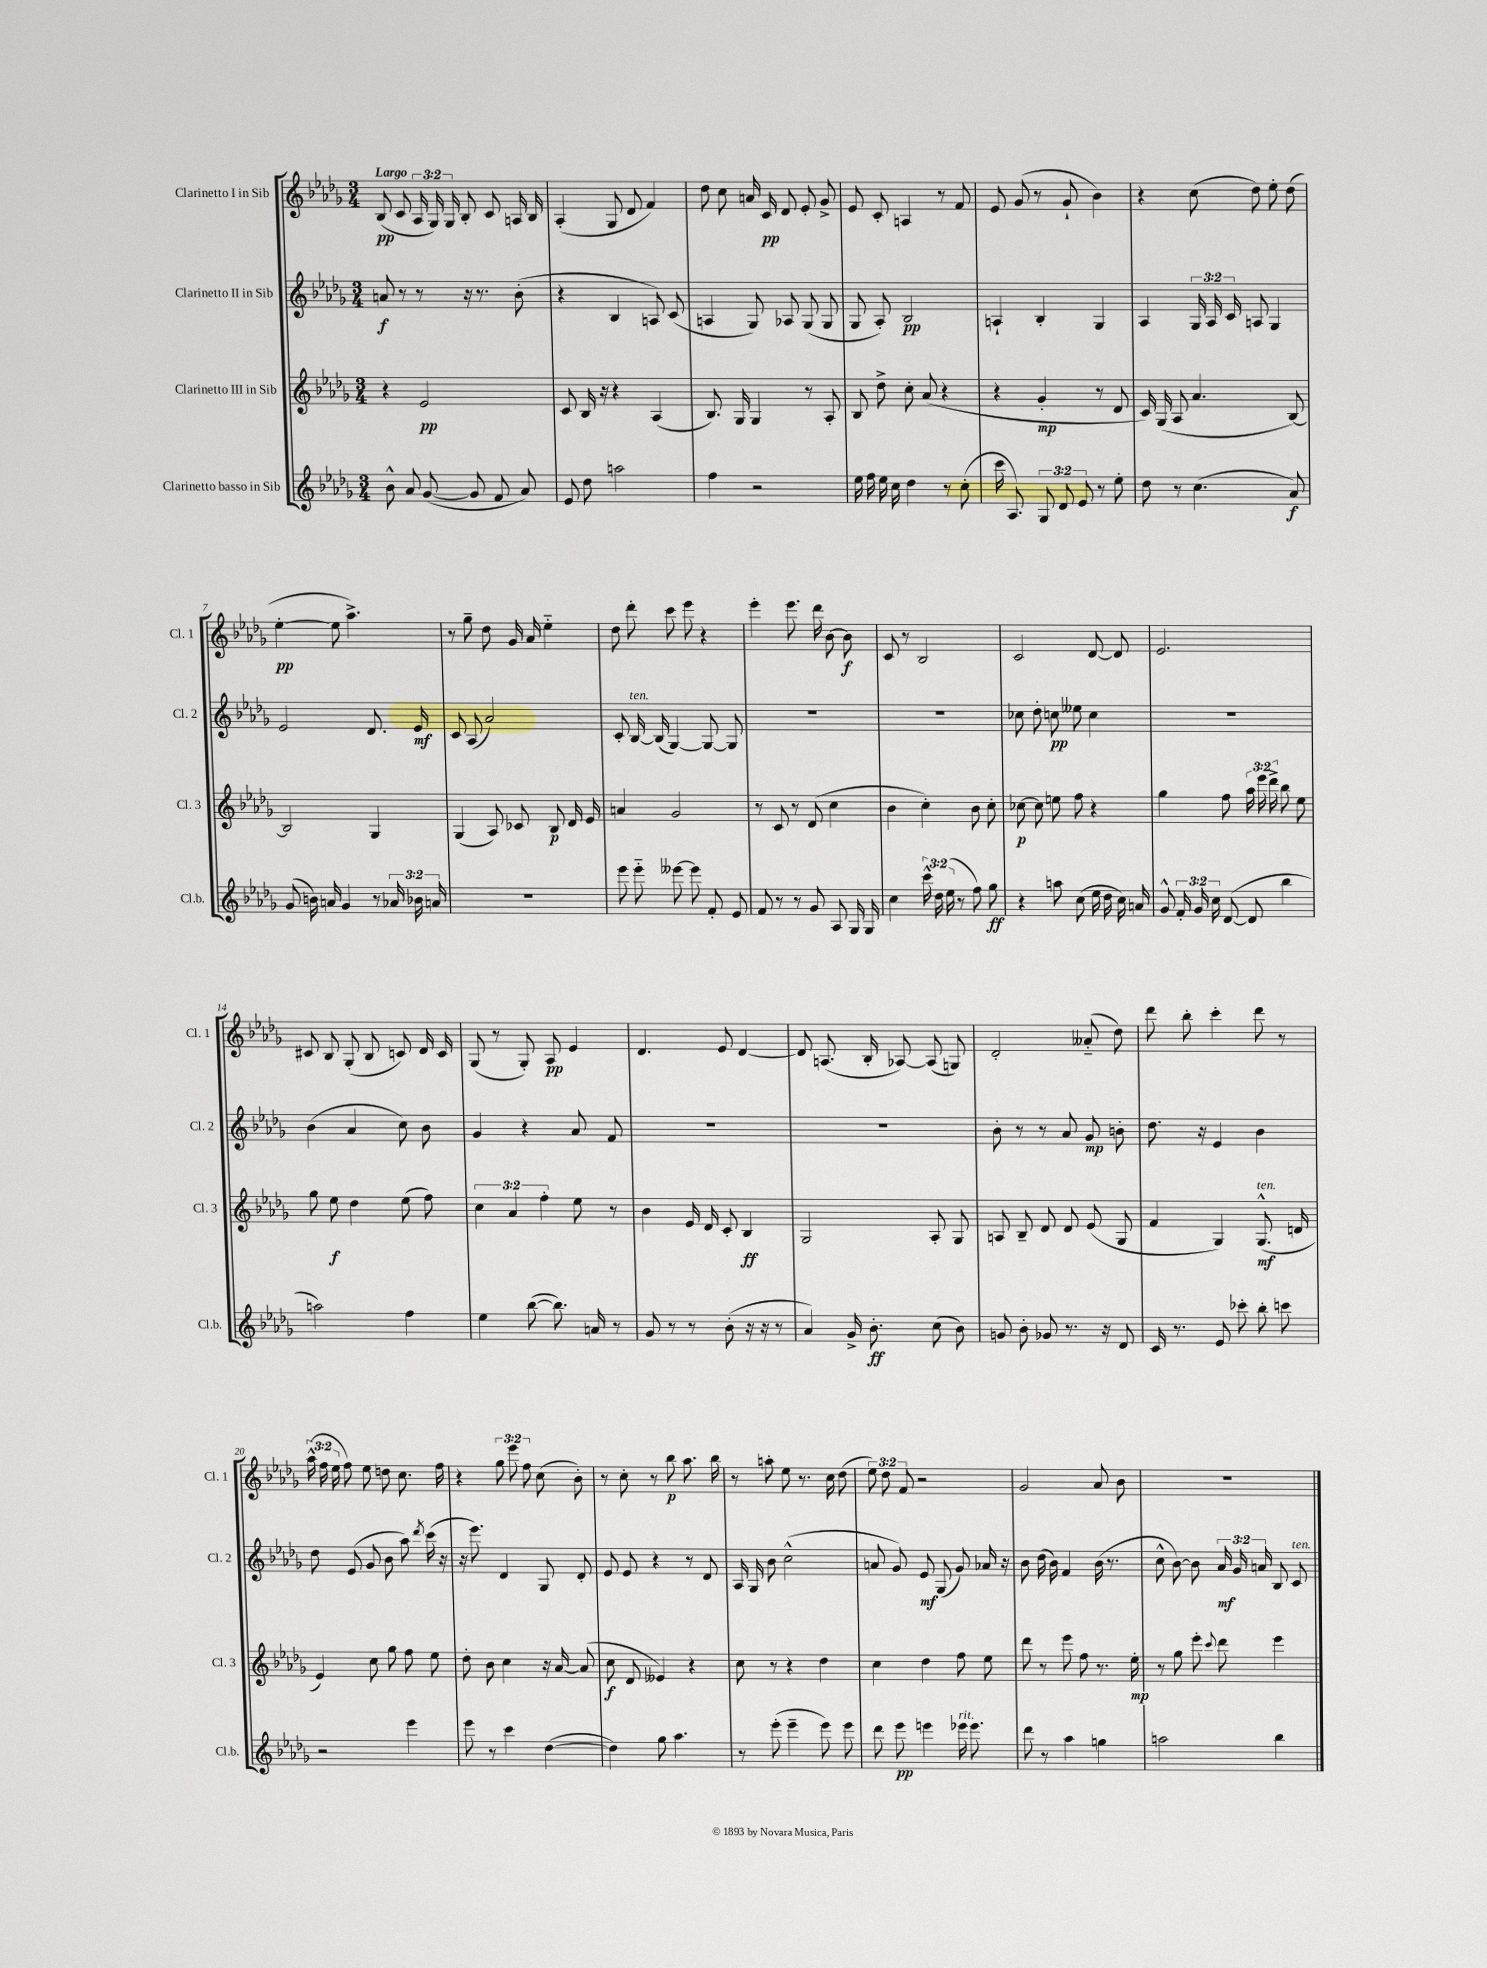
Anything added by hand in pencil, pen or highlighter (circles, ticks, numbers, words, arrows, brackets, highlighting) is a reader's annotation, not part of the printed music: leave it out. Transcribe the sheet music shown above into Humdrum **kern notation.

**kern	**dynam	**kern	**dynam	**kern	**dynam	**kern	**dynam
*part4	*part4	*part3	*part3	*part2	*part2	*part1	*part1
*staff4	*staff4	*staff3	*staff3	*staff2	*staff2	*staff1	*staff1
*I"Clarinetto basso in Sib	*	*I"Clarinetto III in Sib	*	*I"Clarinetto II in Sib	*	*I"Clarinetto I in Sib	*
*I'Cl.b.	*	*I'Cl. 3	*	*I'Cl. 2	*	*I'Cl. 1	*
*clefG2	*	*clefG2	*	*clefG2	*	*clefG2	*
*k[b-e-a-d-g-]	*	*k[b-e-a-d-g-]	*	*k[b-e-a-d-g-]	*	*k[b-e-a-d-g-]	*
*M3/4	*	*M3/4	*	*M3/4	*	*M3/4	*
=1	=1	=1	=1	=1	=1	=1	=1
!	!	!	!	!	!	!LO:TX:a:B:t=Largo	!
8b-^^\	.	4r	.	8an/	f	(8B-/	pp
8a-/	.	.	.	8r	.	8c/	.
([8g-/	.	2e-/	pp	8r	.	24A-/	.
.	.	.	.	.	.	24G-/)	.
.	.	.	.	.	.	24G-/	.
8g-/]	.	.	.	16r	.	8B-'/	.
.	.	.	.	8.r	.	.	.
8f/	.	.	.	.	.	8c/	.
8a-/)	.	.	.	(8b-'\	.	16An/	.
.	.	.	.	.	.	16B-/	.
=2	=2	=2	=2	=2	=2	=2	=2
8e-/	.	8c/	.	4r	.	(4A-'/	.
8dd-\	.	16B-/	.	.	.	.	.
.	.	16r	.	.	.	.	.
2aan\	.	4r	.	4B-/	.	8G-/	.
.	.	.	.	.	.	8d-/	.
.	.	(4A-/	.	8An/)	.	4f/)	.
.	.	.	.	(8c/	.	.	.
=3	=3	=3	=3	=3	=3	=3	=3
4ff\	.	8.B-/)	.	4An/	.	8dd-\	.
.	.	.	.	.	.	8cc\	.
.	.	16G-/	.	.	.	.	.
2r	.	4G-/	.	8G-/)	.	16an/	.
.	.	.	.	.	.	16c/	pp
.	.	.	.	8A-X/	.	8d-/	.
.	.	8r	.	(8G-/	.	8e-'/	.
.	.	8A-'/	.	8G-/	.	8g-^/	.
=4	=4	=4	=4	=4	=4	=4	=4
16ee-\	.	8B-/	.	8G-/	.	8e-/	.
16ff\	.	.	.	.	.	.	.
16ee-\	.	8dd-^\	.	8A-'/)	.	8c'/	.
16cc\	.	.	.	.	.	.	.
4dd-\	.	8cc'\	.	2B-/	pp	4An/	.
.	.	(8a-/	.	.	.	.	.
8r	.	4r	.	.	.	8r	.
(8cc'\	.	.	.	.	.	8f/	.
=5	=5	=5	=5	=5	=5	=5	=5
16ccc\	.	4r	.	4An`/	.	8e-/	.
8.A-/)	.	.	.	.	.	.	.
.	.	.	.	.	.	(8g-/	.
12G-/	.	4g-'/	mp	4B-'/	.	8r	.
12d-/	.	.	.	.	.	.	.
.	.	.	.	.	.	8g-`/	.
12e-/	.	.	.	.	.	.	.
8r	.	8r	.	4G-/	.	4b-\)	.
8ee-'\	.	8d-/	.	.	.	.	.
=6	=6	=6	=6	=6	=6	=6	=6
8dd-\	.	16c/)	.	4A-/	.	4r	.
.	.	(16G-/	.	.	.	.	.
8r	.	8A-/	.	.	.	.	.
(4.cc\	.	4.a-/	.	24G-/	.	(8cc\	.
.	.	.	.	24A-/	.	.	.
.	.	.	.	24c/	.	.	.
.	.	.	.	8An/	.	8dd-\)	.
.	.	.	.	4G-/	.	8ee-'\	.
8a-/)	f	[8B-/)	.	.	.	(8dd-\	.
!!LO:LB:g=z
=7	=7	=7	=7	=7	=7	=7	=7
(8g-/	.	2B-/]	.	2e-/	.	[4ee-'\	pp
16bn\)	.	.	.	.	.	.	.
16an/	.	.	.	.	.	.	.
4g-/	.	.	.	.	.	8ee-\]	.
.	.	.	.	.	.	4.aa-^\)	.
8r	.	4G-/	.	8.d-/	.	.	.
24a-X/	.	.	.	.	.	.	.
24b-X\	.	.	.	.	.	.	.
.	.	.	.	16e-/	mf	.	.
24an/	.	.	.	.	.	.	.
=8	=8	=8	=8	=8	=8	=8	=8
2.r	.	(4G-/	.	8c/	.	8r	.
.	.	.	.	(8A-/	.	8gg-~\	.
.	.	8A-/)	.	2a-/)	.	8dd-\	.
.	.	8c-X/	.	.	.	16g-/	.
.	.	.	.	.	.	16a-/	.
.	.	8B-/	p	.	.	4ee-\	.
.	.	16d-/	.	.	.	.	.
.	.	16e-/	.	.	.	.	.
=9	=9	=9	=9	=9	=9	=9	=9
8eee-\	.	4an/	.	8c'/	.	8dd-\	.
!	!	!	!	!LO:TX:a:i:t=ten.	!	!	!
8eee-\	.	.	.	[16B-/	.	8ddd-'\	.
.	.	.	.	(16B-/]	.	.	.
[8eee--X\	.	2g-/	.	[4G-/)	.	8ccc\	.
8eee--\]	.	.	.	.	.	8eee-\	.
8f'/	.	.	.	8G-/_	.	4r	.
8e-/	.	.	.	8G-/]	.	.	.
=10	=10	=10	=10	=10	=10	=10	=10
8f/	.	8r	.	2.r	.	4eee-'\	.
8r	.	8c/	.	.	.	.	.
8r	.	8r	.	.	.	8.eee-\	.
8g-/	.	(8d-/	.	.	.	.	.
.	.	.	.	.	.	16ddd-\	.
8A-/	.	4cc\	.	.	.	[8b-\	.
16G-/	.	.	.	.	.	8b-\]	f
16G-/	.	.	.	.	.	.	.
=11	=11	=11	=11	=11	=11	=11	=11
4cc\	.	4b-\	.	2.r	.	8c/	.
.	.	.	.	.	.	8r	.
24ccc^^\	.	4cc'\)	.	.	.	2B-/	.
24dd-\	.	.	.	.	.	.	.
(24ee-\	.	.	.	.	.	.	.
8r	.	.	.	.	.	.	.
8ff\)	.	8b-\	.	.	.	.	.
8gg-\	ff	8cc'\	.	.	.	.	.
=12	=12	=12	=12	=12	=12	=12	=12
4r	.	[8cc-X\	p	8cc-X\	.	2c/	.
.	.	8cc-\]	.	8dd-'\	.	.	.
8aan\	.	8een\	.	8ccn\	pp	.	.
(8cc\	.	8ff\	.	8ee--X\	.	.	.
16ee-\	.	4r	.	4cc\	.	[8d-/	.
16dd-\	.	.	.	.	.	.	.
16cc\)	.	.	.	.	.	8d-/]	.
16an/	.	.	.	.	.	.	.
=13	=13	=13	=13	=13	=13	=13	=13
8g-^^/	.	4gg-\	.	2.r	.	2.e-/	.
24f'/	.	.	.	.	.	.	.
24g-/	.	.	.	.	.	.	.
24cc\	.	.	.	.	.	.	.
([8d-/	.	8ff\	.	.	.	.	.
8d-/]	.	24aa-\	.	.	.	.	.
.	.	24eee-\	.	.	.	.	.
.	.	24ddd-^\	.	.	.	.	.
4bb-\	.	8bb-\	.	.	.	.	.
.	.	8ee-\	.	.	.	.	.
!!LO:LB:g=z
=14	=14	=14	=14	=14	=14	=14	=14
2aan\)	.	8gg-\	.	(4b-\	.	8c#X/	.
.	.	8ee-\	f	.	.	8B-/	.
.	.	4dd-\	.	4a-/	.	(8G-'/	.
.	.	.	.	.	.	8B-/	.
4ff\	.	(8ee-\	.	8cc\)	.	8cn/)	.
.	.	8ff\)	.	8b-\	.	16d-/	.
.	.	.	.	.	.	16c/	.
=15	=15	=15	=15	=15	=15	=15	=15
4ee-\	.	6cc\	.	4g-/	.	(8G-/	.
.	.	.	.	.	.	8r	.
.	.	6a-/	.	.	.	.	.
([8bb-\	.	.	.	4r	.	8G-'/)	.
.	.	6ff'\	.	.	.	.	.
8.bb-\])	.	.	.	.	.	8A-/	pp
.	.	8ee-\	.	8a-/	.	4e-/	.
16an/	.	.	.	.	.	.	.
8r	.	8r	.	8f/	.	.	.
=16	=16	=16	=16	=16	=16	=16	=16
8g-/	.	4b-\	.	2.r	.	4.d-/	.
8r	.	.	.	.	.	.	.
8r	.	16e-/	.	.	.	.	.
.	.	16d-/	.	.	.	.	.
(8b-'\	.	8c'/	.	.	.	8e-/	.
16r	.	4B-/	ff	.	.	[4d-/	.
16r	.	.	.	.	.	.	.
8r	.	.	.	.	.	.	.
=17	=17	=17	=17	=17	=17	=17	=17
4a-/)	.	2G-/	.	2.r	.	8d-/]	.
.	.	.	.	.	.	(8.An/	.
16g-^/	.	.	.	.	.	.	.
8.b-'\	ff	.	.	.	.	16B-'/	.
.	.	.	.	.	.	[8A-X/)	.
(8cc\	.	8A-'/	.	.	.	(8A-/]	.
8b-\)	.	8G-/	.	.	.	8Gn/)	.
=18	=18	=18	=18	=18	=18	=18	=18
8gn/	.	8An/	.	8b-'\	.	2d-'/	.
8b-'\	.	8B-~/	.	8r	.	.	.
8g-X/	.	8d-/	.	8r	.	.	.
8.r	.	8d-/	.	8a-/	.	.	.
.	.	(8e-/	.	8g-/	mp	(8a--X/	.
16r	.	.	.	.	.	.	.
8d-/	.	8G-/	.	8bn'\	.	8dd-\)	.
=19	=19	=19	=19	=19	=19	=19	=19
16c/	.	4f/	.	8.dd-\	.	8ddd-\	.
8.r	.	.	.	.	.	.	.
.	.	.	.	.	.	8bb-'\	.
.	.	.	.	16r	.	.	.
8e-/	.	4G-/)	.	4e-/	.	4ccc'\	.
8ccc-X'\	.	.	.	.	.	.	.
!	!	!LO:TX:a:i:t=ten.	!	!	!	!	!
8bb-'\	.	(8.G-^^/	mf	4b-\	.	8ddd-\	.
8cccn\	.	.	.	.	.	8r	.
.	.	16dn/	.	.	.	.	.
!!LO:LB:g=z
=20	=20	=20	=20	=20	=20	=20	=20
2r	.	4e-/)	.	8dd-\	.	(24aa-^^\	.
.	.	.	.	.	.	24ff\	.
.	.	.	.	.	.	24ee-\	.
.	.	.	.	(8e-/	.	8ff\)	.
.	.	8cc\	.	8g-/	.	8ee-\	.
.	.	8gg-\	.	8b-\	.	8ddn\	.
4eee-\	.	8ff\	.	8aa-\)	.	8.cc\	.
.	.	.	.	8qddd-/	.	.	.
.	.	8ee-\	.	(16ccc\	.	.	.
.	.	.	.	16r	.	16ff\	.
=21	=21	=21	=21	=21	=21	=21	=21
8eee-\	.	8dd-'\	.	16r	.	4r	.
.	.	.	.	8.eee-\)	.	.	.
8r	.	8b-\	.	.	.	.	.
4ccc\	.	4cc\	.	4d-/	.	12gg-\	.
.	.	.	.	.	.	12eee-\	.
.	.	.	.	.	.	12ff\	.
([4dd-\	.	16r	.	8G-/	.	(8cc\	.
.	.	[16a-/	.	.	.	.	.
.	.	(8a-/]	.	8d-'/	.	8b-'\)	.
=22	=22	=22	=22	=22	=22	=22	=22
4dd-\])	.	8cc\	f	8e-/	.	8r	.
.	.	8d-/	.	8e-/	.	8cc'\	.
8gg-\	.	4e--X/)	.	4r	.	8r	.
4.aa-\	.	.	.	.	.	8bb-\	p
.	.	4r	.	8r	.	8.aa-\	.
.	.	.	.	8d-/	.	.	.
.	.	.	.	.	.	16bb-\	.
=23	=23	=23	=23	=23	=23	=23	=23
8r	.	8cc\	.	16A-/	.	8r	.
.	.	.	.	16G-/	.	.	.
(8eee-'\	.	8r	.	8b-\	.	8aan'\	.
4eee-~\	.	4r	.	(2cc^^\	.	8ee-\	.
.	.	.	.	.	.	8.r	.
8eee-\)	.	4dd-\	.	.	.	.	.
.	.	.	.	.	.	16cc\	.
8eee-\	.	.	.	.	.	(8dd-\	.
=24	=24	=24	=24	=24	=24	=24	=24
8ddd-\	.	4cc\	.	8an/	.	12ee-\)	.
.	.	.	.	.	.	12dd-\	.
8eee-\	pp	.	.	8g-/)	.	.	.
.	.	.	.	.	.	12f/	.
4eeen\	.	4dd-\	.	8e-/	mf	2r	.
.	.	.	.	(8G-/	.	.	.
!LO:TX:a:i:t=rit.	!	!	!	!	!	!	!
16eee-X\	.	8ff\	.	8g-/)	.	.	.
8.eee-\	.	.	.	.	.	.	.
.	.	8ee-\	.	16a-X/	.	.	.
.	.	.	.	16r	.	.	.
=25	=25	=25	=25	=25	=25	=25	=25
8ddd-\	.	8ddd-\	.	8b-\	.	2g-/	.
8r	.	8r	.	(16dd-\	.	.	.
.	.	.	.	16b-\)	.	.	.
4aa-\	.	8eee-\	.	4f/	.	.	.
.	.	8ff\	.	.	.	.	.
4ggn\	.	8.r	.	(16b-\	.	8a-/	.
.	.	.	.	8.r	.	.	.
.	.	.	.	.	.	8b-\	.
.	.	16ee-'\	mp	.	.	.	.
=26	=26	=26	=26	=26	=26	=26	=26
2aan\	.	8r	.	8cc^^\	.	2.r	.
.	.	8gg-\	.	[8b-\)	.	.	.
.	.	8eee-'\	.	8b-\]	.	.	.
.	.	8qqccc/	.	.	.	.	.
.	.	8ddd-\	.	24a-/	mf	.	.
.	.	.	.	24g-/	.	.	.
.	.	.	.	24an/	.	.	.
4bb-\	.	4eee-\	.	8B-/	.	.	.
!	!	!	!	!LO:TX:a:i:t=ten.	!	!	!
.	.	.	.	8c/	.	.	.
==	==	==	==	==	==	==	==
*-	*-	*-	*-	*-	*-	*-	*-
